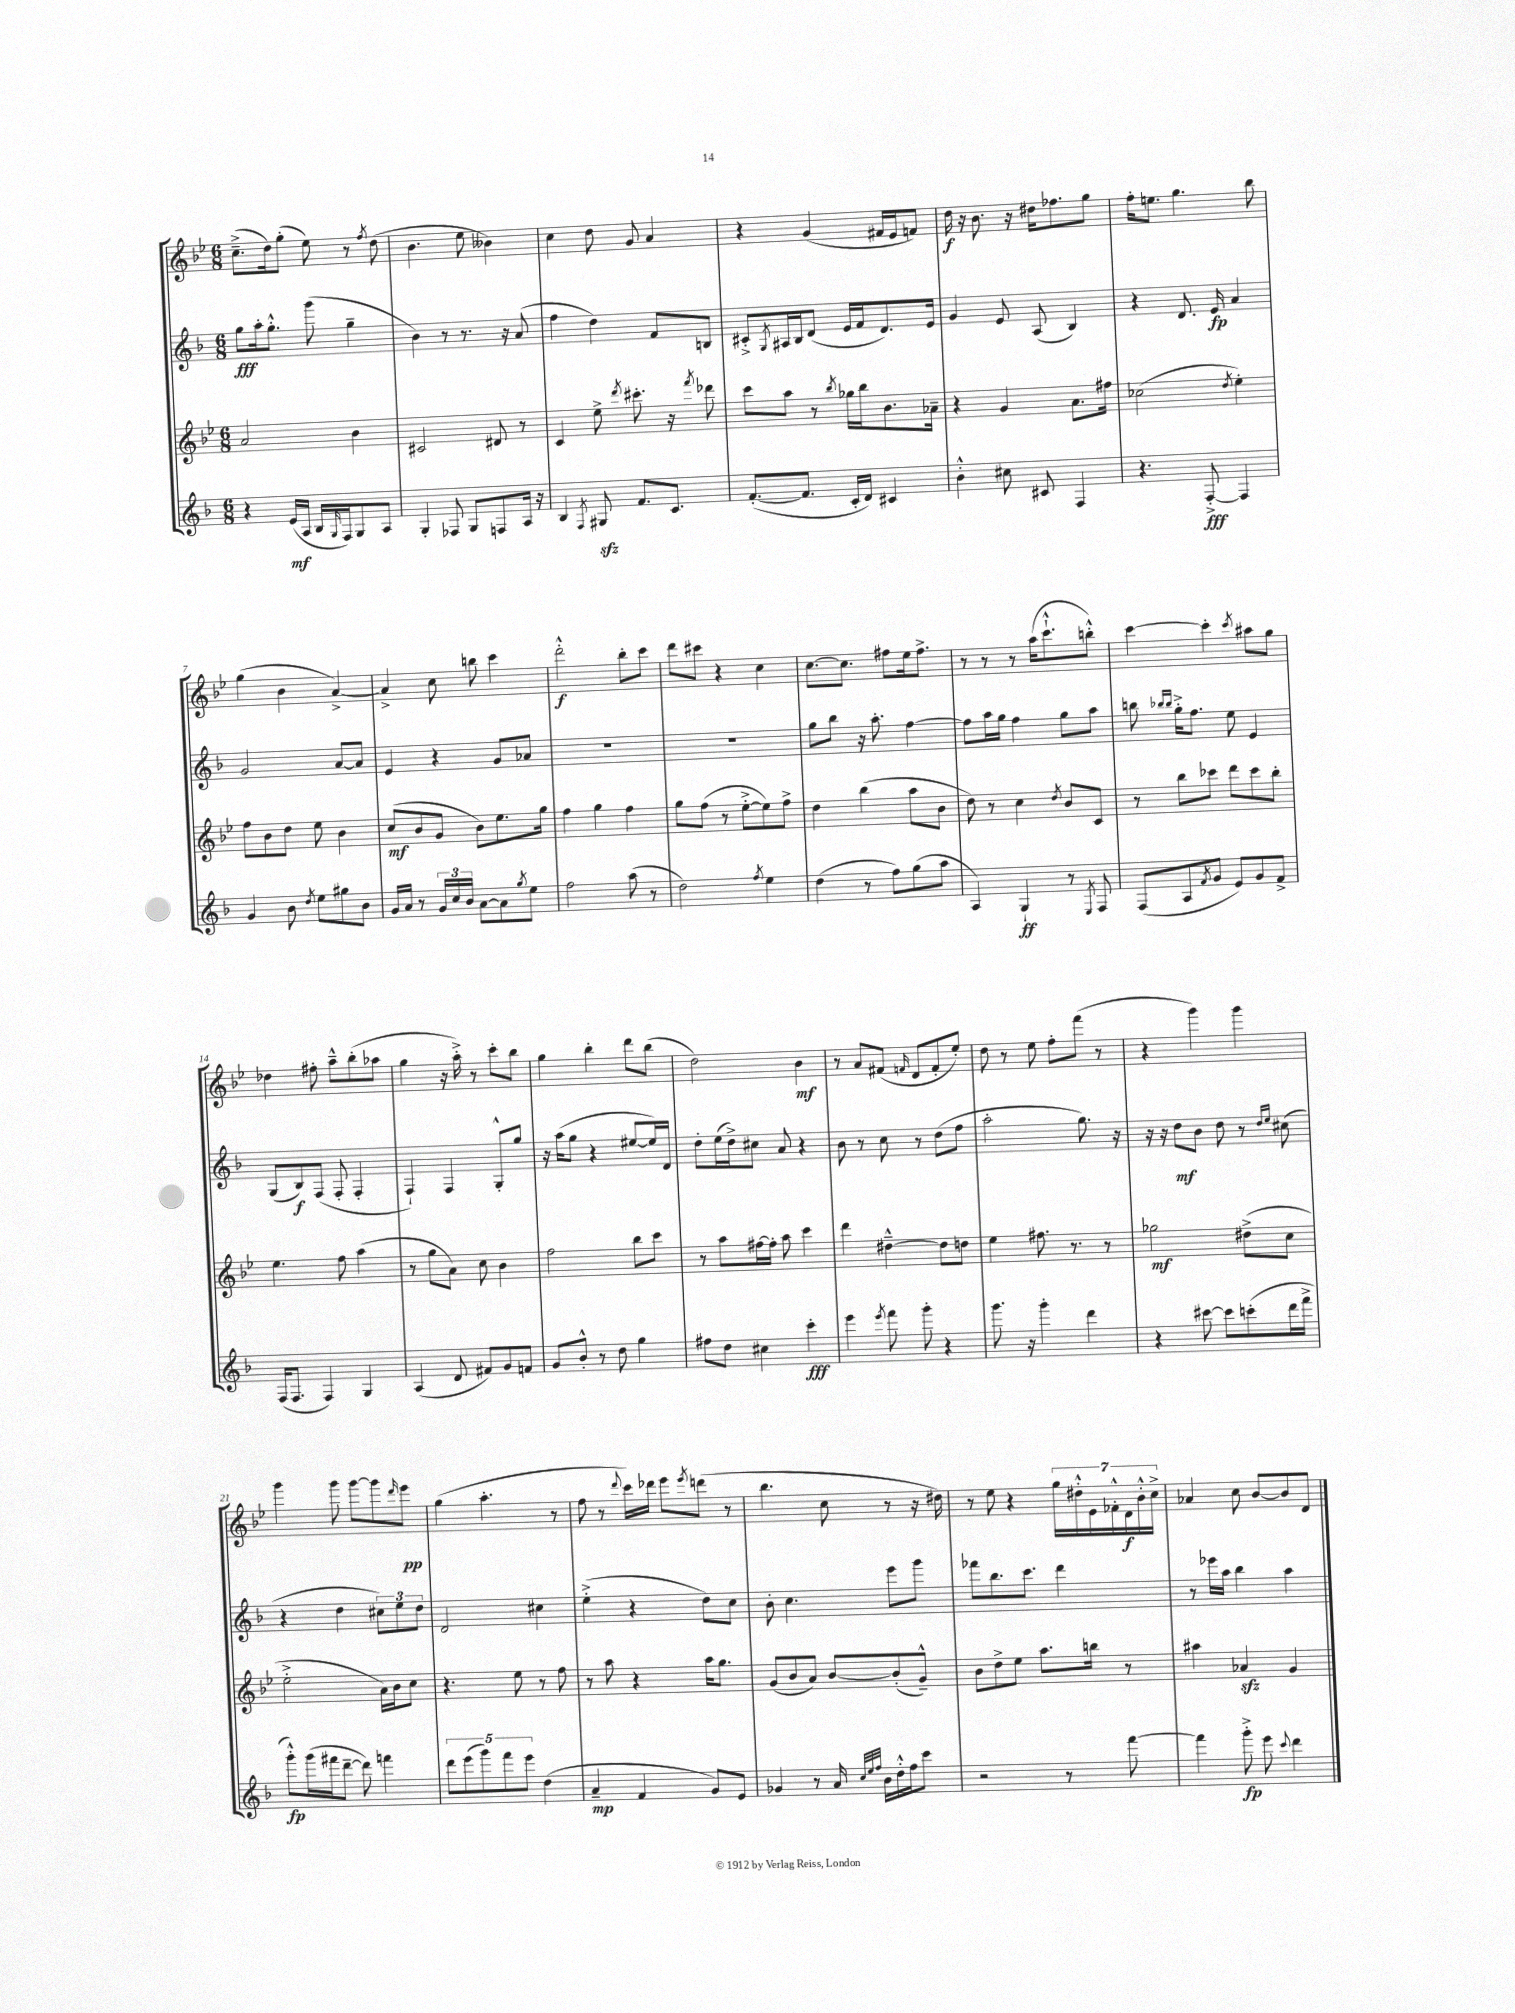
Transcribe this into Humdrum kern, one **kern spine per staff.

**kern	**kern	**kern	**kern
*staff4	*staff3	*staff2	*staff1
*clefG2	*clefG2	*clefG2	*clefG2
*k[b-]	*k[b-e-]	*k[b-]	*k[b-e-]
*M6/8	*M6/8	*M6/8	*M6/8
4r	2a	8gg	(8.cc~^
.	.	16aa'	.
.	.	8.gg'^^	16dd)
(16e	.	.	(8gg'
16A	.	.	.
16B-	.	(8ggg	8ee-)
16qqG	.	.	.
16F)	.	.	.
8G	4b-	4gg~	8r
.	.	.	8qff
8A	.	.	(8dd
=	=	=	=
4G'	2c#	4b-)	4.b-
8F-	.	8r	.
8G	.	8.r	8ee-
8F	8d#	.	4b--)
.	.	16r	.
16A	8r	(8a	.
16r	.	.	.
=	=	=	=
4B-	4c	4ff	4cc
8qF	.	.	.
8G#	8ee-^	4dd)	8dd
.	8qddd	.	.
8.f	8.ccc#'	.	8g
.	.	8f	4a
8.c	16r	.	.
.	8qfff	.	.
.	8ddd-	8B	.
=	=	=	=
([8.f'	8ccc	8c#'^	4r
.	.	8qG	.
.	8aa	16A#	.
8.f]	.	16B-	.
.	8r	(8d	(4g
.	8qbb-	.	.
16c'	16gg-	16e	.
16d)	16bb-	16f	.
4c#	8.b-	8.d)	16f#
.	.	.	16e-
.	.	.	8f)
.	16a-~	16e	.
=	=	=	=
4b-'^^	4r	4g	16dd
.	.	.	16r
.	.	.	8.b-
8cc#	4g	8e	.
.	.	.	16r
8c#	.	(8A	16dd#
.	.	.	8.ff-
4F	8.a	4B-)	.
.	.	.	8gg
.	16ff#	.	.
=	=	=	=
4.r	(2cc-	4r	16ff'
.	.	.	8.ee
.	.	8.d	4.gg
[8F'^	.	.	.
.	.	16e	.
.	8qdd	.	.
4F]	4ee-')	4a	.
.	.	.	8bb-
=	=	=	=
4g	8ff	2g	(4gg
.	8b-	.	.
8b-	8dd	.	4b-
8qdd	.	.	.
8ee	8ee-	.	.
8gg#	4b-	[8a	[4a^)
8b-	.	8a]	.
=	=	=	=
16g	(8cc	4e	4a^]
16a	.	.	.
8r	8b-	.	.
24g	8g	4r	8cc
24cc	.	.	.
24b-	.	.	.
[8a	8b-)	.	8bb
8a]	8.ee-	8g	4ccc
8qgg	.	.	.
8ee	.	8a-	.
.	16gg	.	.
=	=	=	=
2ff	4ff	2.r	2ddd'^^
.	4gg	.	.
(8aa	4ff	.	8bb-'
8r	.	.	8ccc
=	=	=	=
2dd)	8gg	2.r	8ddd
.	(8ff	.	8ccc#
.	8r	.	4r
.	[8ee-'^	.	.
8qff	.	.	.
4ee	8ee-])	.	4cc
.	8ff^	.	.
=	=	=	=
(4dd	4dd	8gg	[8.cc
.	.	8bb-	.
.	.	.	8.cc]
8r	(4bb-	16r	.
.	.	8.aa'	.
8ff)	.	.	8ff#
(8gg	8aa	[4ff	16ee-
.	.	.	8.ff#^
8aa	8b-	.	.
=	=	=	=
4A)	8dd)	8ff]	8r
.	8r	16aa	8r
.	.	16gg	.
4G`	4cc	4ff	8r
.	.	.	(16aa
.	.	.	8.ccc`^^
.	8qdd	.	.
8r	8b-	8gg	.
8qE	.	.	.
8F	8c	8aa	8bb'^^)
=	=	=	=
(8F	8r	8bb	[4ccc
.	.	16qqbb-	.
.	.	16qqbb-	.
8A	8bb-	16gg'^	.
.	.	8.ff	.
8qf	.	.	.
8g	8ccc-	.	4ccc']
8e)	8ddd	8ee	.
.	.	.	8qccc
8g	8ccc-	4e	8aa#
8f^	8bb-'	.	8gg
=	=	=	=
(16F	4.ee-	(8G	4dd-
8.F	.	.	.
.	.	8B-)	.
4F)	.	(8F	8ff#'
.	8ff	8F'	8aa~^^
4G	(4aa	4F'	(8bb-'
.	.	.	8aa-
=	=	=	=
(4A	8r	4F`)	4gg
.	8gg	.	.
8d	8a)	4F	16r
.	.	.	16aa'^)
8f#)	8cc	.	8r
8g	4b-	8G'^^	8ccc'
8f	.	8gg	8bb-
=	=	=	=
8g	2ff	16r	4gg
.	.	(16aa	.
8b-'^^	.	8gg	.
8r	.	4r	4bb-'
8dd	.	.	.
4gg	8bb-	[8ee#	8ddd
.	8ccc	16ee#])	(8bb-
.	.	16d	.
=	=	=	=
8ff#	8r	8dd'	2dd)
8dd	8aa	(16ee	.
.	.	16dd^)	.
4cc#	[16ff#	8cc#	.
.	16ff#']	.	.
.	8aa	8a	.
4ccc'	4ccc	4r	4b-
=	=	=	=
4eee	4ddd	8b-	8r
.	.	8r	8a
8qeee	.	.	.
8fff	[4dd#~^^	8cc	(8f#
.	.	.	16qqf
8ggg'	.	8r	8d
4r	8dd#]	(8dd	8f'
.	8dd	8ff	8ee-')
=	=	=	=
8.ggg	4ee-	2aa'	8dd
.	.	.	8r
16r	.	.	.
4ggg'	8.ff#	.	8ee-
.	.	.	8ff'
.	8.r	.	.
4ddd	.	8.gg)	(8fff
.	8r	.	8r
.	.	16r	.
=	=	=	=
4r	2gg-	16r	4r
.	.	16r	.
.	.	8dd	.
[8ccc#	.	8b-	4ggg)
8ccc#]	.	8dd	.
(8ccc'	(8dd#^	8r	4ggg
.	.	16qqdd	.
.	.	16qqee	.
16ddd	8cc	(8cc#	.
16fff^	.	.	.
=	=	=	=
8ggg'^^)	2ee-'^	4r	4ggg
(16ggg	.	.	.
16fff#	.	.	.
[8ddd~	.	4dd	8ggg
8ddd])	.	.	[8ggg
4fff	16a)	12cc#)	8ggg]
.	16b-	.	.
.	.	12ee	.
.	.	.	16qqddd
.	8cc	.	8eee-
.	.	12dd	.
=	=	=	=
10ddd	4.r	2d	(4gg
(10eee	.	.	.
10ggg)	.	.	.
.	.	.	4.aa'
10fff	.	.	.
.	8ee-	.	.
10eee	.	.	.
(4dd	8r	4cc#	.
.	8ff	.	8r
=	=	=	=
4a~	8r	(4ee'^	8ff
.	8aa	.	8r
.	.	.	8qqddd
4f	4r	4r	16ccc)
.	.	.	16ddd-
.	.	.	8eee-
.	.	.	8qeee-
8g)	16aa	8dd)	(8ddd
.	8.gg	.	.
8e	.	8cc	8r
=	=	=	=
4g-	(8g	8b-'	4.bb-
.	8b-	4.cc	.
8r	8a)	.	.
16a	[8b-	.	8cc
32qqcc	.	.	.
32qqee	.	.	.
32qqff	.	.	.
16b-	.	.	.
16dd'^^	(8b-']	8eee	8r
16ff	.	.	.
8ccc	8g~^^)	8ggg	16r
.	.	.	16dd#)
=	=	=	=
2r	8b-	8fff-	8r
.	8dd^	8.bb-	8ee-
.	8ee-	.	4r
.	.	8.ccc	.
.	8.aa	.	.
8r	.	4ddd	28gg
.	.	.	28dd#'^^
.	16bb	.	.
.	.	.	28e-
.	.	.	28f-'^^
[8fff	8r	.	.
.	.	.	28d
.	.	.	28b-'^^
.	.	.	28cc^
=	=	=	=
4fff]	4aa#	8r	4a-
.	.	16eee-	.
.	.	16aa	.
8ggg'^	4a-	4bb-	8cc
8eee	.	.	[8b-
8qqccc	.	.	.
4ddd	4g	4aa	8b-]
.	.	.	8d
==	==	==	==
*-	*-	*-	*-
